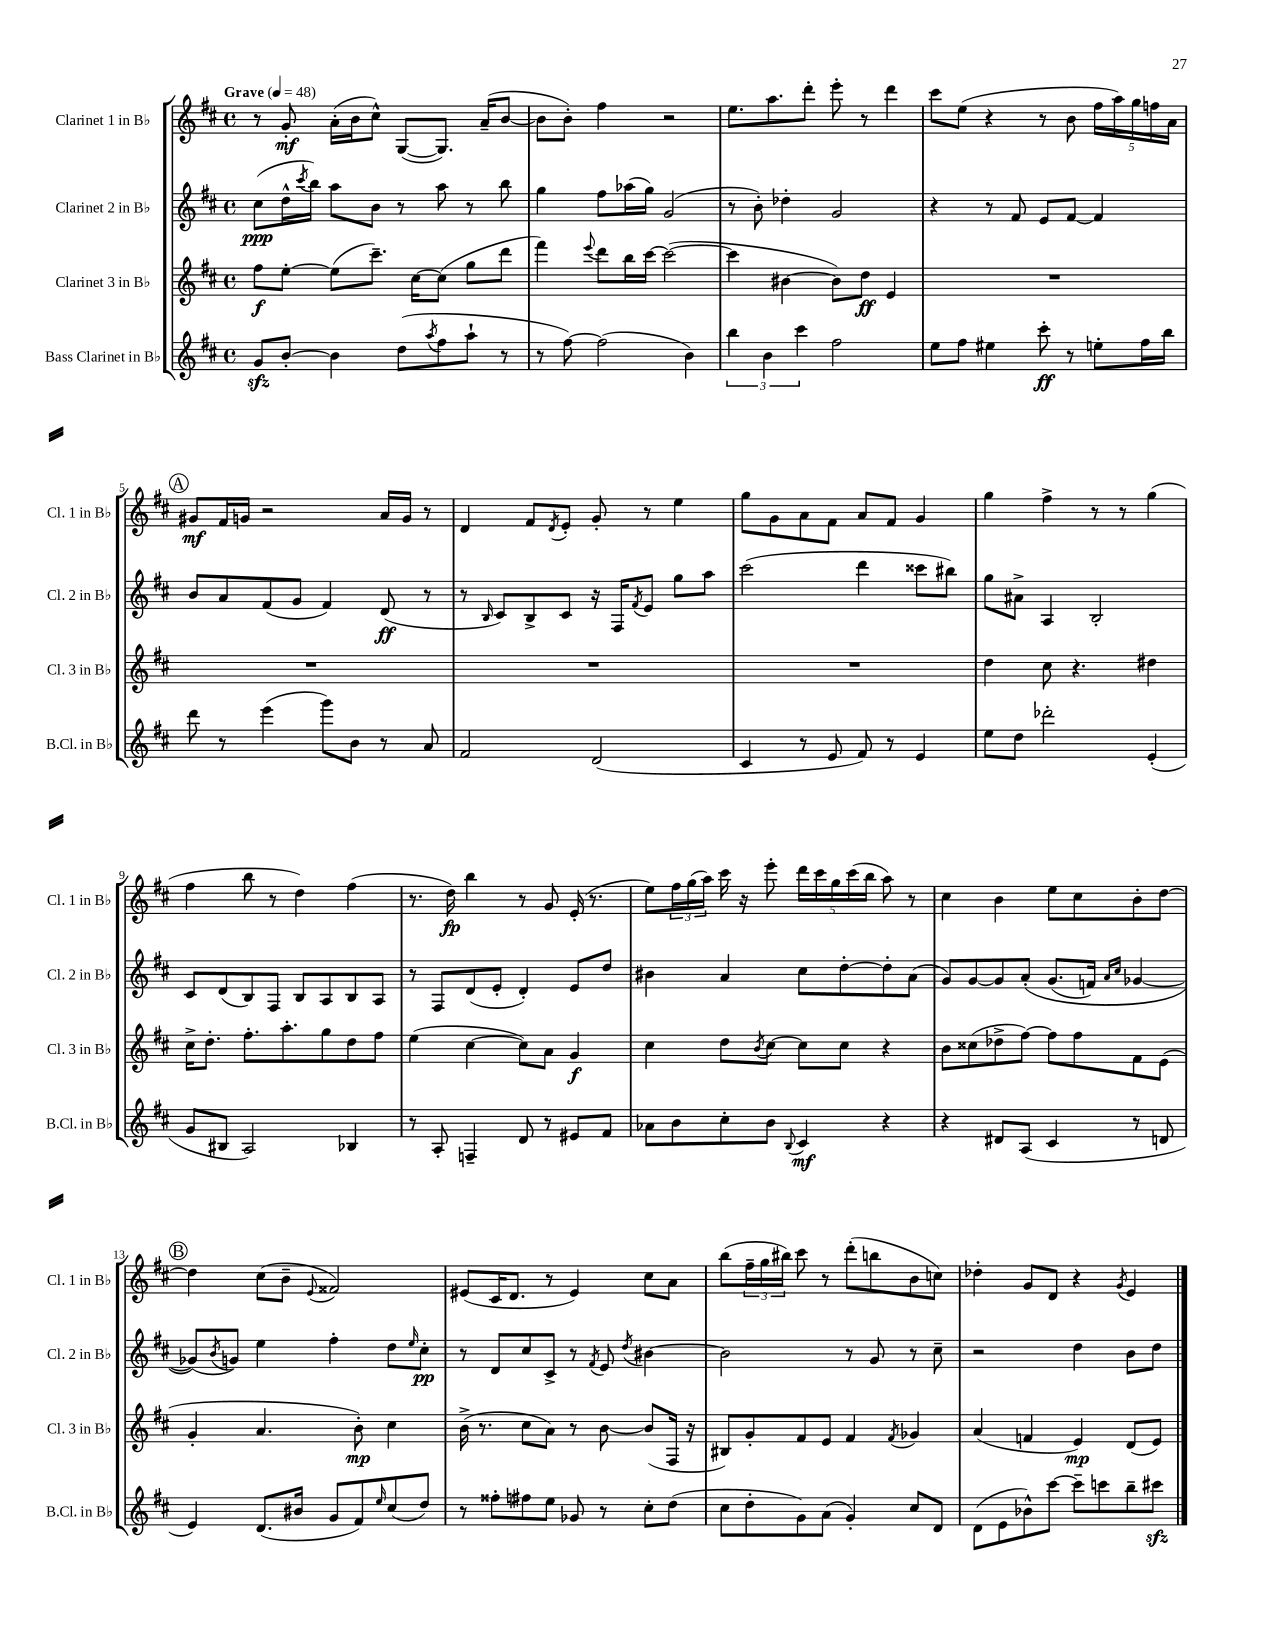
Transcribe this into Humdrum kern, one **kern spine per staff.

**kern	**dynam	**kern	**dynam	**kern	**dynam	**kern	**dynam
*part4	*part4	*part3	*part3	*part2	*part2	*part1	*part1
*staff4	*staff4	*staff3	*staff3	*staff2	*staff2	*staff1	*staff1
*I"Bass Clarinet in B♭	*	*I"Clarinet 3 in B♭	*	*I"Clarinet 2 in B♭	*	*I"Clarinet 1 in B♭	*
*I'B.Cl. in B♭	*	*I'Cl. 3 in B♭	*	*I'Cl. 2 in B♭	*	*I'Cl. 1 in B♭	*
*clefG2	*	*clefG2	*	*clefG2	*	*clefG2	*
*k[f#c#]	*	*k[f#c#]	*	*k[f#c#]	*	*k[f#c#]	*
*M4/4	*	*M4/4	*	*M4/4	*	*M4/4	*
*met(c)	*	*met(c)	*	*met(c)	*	*met(c)	*
*MM48	*	*MM48	*	*MM48	*	*MM48	*
=1	=1	=1	=1	=1	=1	=1	=1
!	!	!	!	!	!	!LO:TX:a:B:t=Grave	!
8gzz/L	.	8ff#\L	f	(8cc#\L	ppp	8r	.
[8b'/J	.	[8ee'\J	.	16dd^^\L	.	8g'/	mf
.	.	.	.	8qccc#/	.	.	.
.	.	.	.	16bb\JJ)	.	.	.
4b\]	.	(8ee\L]	.	8aa\L	.	(16a'\LL	.
.	.	.	.	.	.	16b\J	.
.	.	8.ccc#~\J)	.	8b\J	.	8cc#^^\J)	.
(8dd\L	.	.	.	8r	.	([8G/L	.
.	.	[16cc#\KL	.	.	.	.	.
8qaa/	.	.	.	.	.	.	.
8ff#\	.	(8cc#\J]	.	8aa\	.	8.G/J])	.
8aa`\J	.	8gg\L	.	8r	.	.	.
.	.	.	.	.	.	(16a~/KL	.
8r	.	8ddd\J	.	8bb\	.	[8b/J	.
=2	=2	=2	=2	=2	=2	=2	=2
8r	.	4fff#\)	.	4gg\	.	8b\L]	.
[8ff#\)	.	.	.	.	.	8b'\J)	.
.	.	8qqeee/	.	.	.	.	.
(2ff#\]	.	8ddd\L	.	8ff#\L	.	4ff#\	.
.	.	16bb\L	.	(16aa-X\L	.	.	.
.	.	[16ccc#\JJ	.	16gg\JJ)	.	.	.
.	.	(2ccc#\_	.	(2g/	.	2r	.
4b\)	.	.	.	.	.	.	.
=3	=3	=3	=3	=3	=3	=3	=3
6bb\	.	4ccc#\]	.	8r	.	8.ee\L	.
.	.	.	.	8b'\)	.	.	.
6b\	.	.	.	.	.	.	.
.	.	.	.	.	.	8.aa\	.
.	.	[4b#X\	.	4dd-X'\	.	.	.
6ccc#\	.	.	.	.	.	.	.
.	.	.	.	.	.	8ddd'\J	.
2ff#\	.	8b#\L])	.	2g/	.	8eee'\	.
.	.	8dd\J	ff	.	.	8r	.
.	.	4e/	.	.	.	4ddd\	.
=4	=4	=4	=4	=4	=4	=4	=4
8ee\L	.	1r	.	4r	.	8ccc#\L	.
8ff#\J	.	.	.	.	.	(8ee\J	.
4ee#X\	.	.	.	8r	.	4r	.
.	.	.	.	8f#/	.	.	.
8ccc#'\	ff	.	.	8e/L	.	8r	.
8r	.	.	.	[8f#/J	.	8b\	.
8een'\L	.	.	.	4f#/]	.	20ff#\LL	.
.	.	.	.	.	.	20aa\)	.
.	.	.	.	.	.	20gg\	.
16ff#\L	.	.	.	.	.	.	.
.	.	.	.	.	.	20ffn\	.
16bb\JJ	.	.	.	.	.	.	.
.	.	.	.	.	.	20a\JJ	.
!!LO:LB:g=z
!!LO:REH:place=s1:t=A
=5	=5	=5	=5	=5	=5	=5	=5
8ddd\	.	1r	.	8b/L	.	8g#X/L	mf
8r	.	.	.	8a/	.	16f#/L	.
.	.	.	.	.	.	16gn/JJ	.
(4eee\	.	.	.	(8f#/	.	2r	.
.	.	.	.	8g/J	.	.	.
8ggg\L)	.	.	.	4f#/)	.	.	.
8b\J	.	.	.	.	.	.	.
8r	.	.	.	(8d/	ff	16a/LL	.
.	.	.	.	.	.	16g/JJ	.
8a/	.	.	.	8r	.	8r	.
=6	=6	=6	=6	=6	=6	=6	=6
2f#/	.	1r	.	8r	.	4d/	.
.	.	.	.	16qqB/	.	.	.
.	.	.	.	8c#/L)	.	.	.
.	.	.	.	8B^/	.	8f#/L	.
.	.	.	.	.	.	8qd/	.
.	.	.	.	8c#/J	.	8e'/J	.
(2d/	.	.	.	16r	.	8g'/	.
.	.	.	.	16F#/KL	.	.	.
.	.	.	.	8qf#/	.	.	.
.	.	.	.	8e/J	.	8r	.
.	.	.	.	8gg\L	.	4ee\	.
.	.	.	.	8aa\J	.	.	.
=7	=7	=7	=7	=7	=7	=7	=7
4c#/	.	1r	.	(2ccc#\	.	8gg\L	.
.	.	.	.	.	.	8g\	.
8r	.	.	.	.	.	8a\	.
8e/	.	.	.	.	.	8f#\J	.
8f#/)	.	.	.	4ddd\	.	8a/L	.
8r	.	.	.	.	.	8f#/J	.
4e/	.	.	.	8ccc##X\L	.	4g/	.
.	.	.	.	8bb#X\J)	.	.	.
=8	=8	=8	=8	=8	=8	=8	=8
8ee\L	.	4dd\	.	8gg\L	.	4gg\	.
8dd\J	.	.	.	8a#X^\J	.	.	.
2ddd-X'\	.	8cc#\	.	4A/	.	4ff#^\	.
.	.	4.r	.	.	.	.	.
.	.	.	.	2B'/	.	8r	.
.	.	.	.	.	.	8r	.
(4e'/	.	4dd#X\	.	.	.	(4gg\	.
!!LO:LB:g=z
=9	=9	=9	=9	=9	=9	=9	=9
8g/L	.	16cc#^\KL	.	8c#/L	.	4ff#\	.
.	.	8.dd'\J	.	.	.	.	.
8B#X/J	.	.	.	(8d/	.	.	.
2A/)	.	8.ff#'\L	.	8B/)	.	8bb\	.
.	.	.	.	8F#/J	.	8r	.
.	.	8.aa'\	.	.	.	.	.
.	.	.	.	8B/L	.	4dd\)	.
.	.	8gg\	.	8A/	.	.	.
4B-X/	.	8dd\	.	8B/	.	(4ff#\	.
.	.	8ff#\J	.	8A/J	.	.	.
=10	=10	=10	=10	=10	=10	=10	=10
8r	.	(4ee\	.	8r	.	8.r	.
8A'/	.	.	.	8F#/L	.	.	.
.	.	.	.	.	.	16dd\)	fp
4Fn~/	.	[4cc#\	.	(8d/	.	4bb\	.
.	.	.	.	8e'/J	.	.	.
8d/	.	8cc#\L])	.	4d'/)	.	8r	.
8r	.	8a\J	.	.	.	8g/	.
8e#X/L	.	4g/	f	8e/L	.	(16e'/	.
.	.	.	.	.	.	8.r	.
8f#/J	.	.	.	8dd/J	.	.	.
=11	=11	=11	=11	=11	=11	=11	=11
8a-X\L	.	4cc#\	.	4b#X\	.	8ee\L)	.
8b\	.	.	.	.	.	24ff#\L	.
.	.	.	.	.	.	(24gg\	.
.	.	.	.	.	.	24aa\JJ)	.
8cc#'\	.	8dd\L	.	4a/	.	16ccc#\	.
.	.	.	.	.	.	16r	.
.	.	8qb/	.	.	.	.	.
8b\J	.	[8cc#\J	.	.	.	8eee'\	.
8qqB/	.	.	.	.	.	.	.
4c#/	mf	8cc#\L]	.	8cc#\L	.	20ddd\LL	.
.	.	.	.	.	.	20ccc#\	.
.	.	.	.	.	.	20gg\	.
.	.	8cc#\J	.	[8dd'\	.	.	.
.	.	.	.	.	.	(20ccc#\	.
.	.	.	.	.	.	20bb\JJ	.
4r	.	4r	.	8dd'\]	.	8aa\)	.
.	.	.	.	(8a\J	.	8r	.
=12	=12	=12	=12	=12	=12	=12	=12
4r	.	8b\L	.	8g/L)	.	4cc#\	.
.	.	(8cc##X\	.	[8g/	.	.	.
8d#X/L	.	8dd-X^\	.	8g/]	.	4b\	.
(8A/J	.	[8ff#\J)	.	(8a'/J	.	.	.
4c#/	.	8ff#\L]	.	(8.g/L	.	8ee\L	.
.	.	8ff#\	.	.	.	8cc#\	.
.	.	.	.	16fn/Jk)	.	.	.
.	.	.	.	16qqa/LL	.	.	.
.	.	.	.	16qqcc#/JJ	.	.	.
8r	.	8f#\	.	[4g-X/	.	8b'\	.
8dn/	.	(8e\J	.	.	.	[8dd\J	.
!!LO:LB:g=z
!!LO:REH:place=s1:t=B
=13	=13	=13	=13	=13	=13	=13	=13
4e/)	.	4g'/	.	(8g-X/L])	.	4dd\]	.
.	.	.	.	8qb/	.	.	.
.	.	.	.	8gn/J)	.	.	.
(8.d/L	.	4.a/	.	4ee\	.	(8cc#\L	.
.	.	.	.	.	.	8b~\J	.
16b#X/Jk	.	.	.	.	.	.	.
.	.	.	.	.	.	8qqe/	.
8g/L	.	.	.	4ff#'\	.	2f##X/)	.
8f#/)	.	8b'\)	mp	.	.	.	.
16qqee/	.	.	.	.	.	.	.
(8cc#/	.	4cc#\	.	8dd\L	.	.	.
.	.	.	.	16qqee/	.	.	.
8dd/J)	.	.	.	8cc#'\J	pp	.	.
=14	=14	=14	=14	=14	=14	=14	=14
8r	.	(16b^\	.	8r	.	(8e#X/L	.
.	.	8.r	.	.	.	.	.
8ff##X'\L	.	.	.	8d/L	.	16c#/K	.
.	.	.	.	.	.	8.d/J	.
8ff#X\	.	8cc#\L	.	8cc#/	.	.	.
8ee\J	.	8a\J)	.	8c#^/J	.	8r	.
8g-X/	.	8r	.	8r	.	4e#/)	.
.	.	.	.	8qf#/	.	.	.
8r	.	[8b\	.	8e/	.	.	.
.	.	.	.	8qdd/	.	.	.
8cc#'\L	.	(8b/L]	.	[4b#X\	.	8cc#\L	.
(8dd\J	.	16F#/Jk	.	.	.	8a\J	.
.	.	16r	.	.	.	.	.
=15	=15	=15	=15	=15	=15	=15	=15
8cc#\L	.	8B#X/L)	.	2b#\]	.	(8bb\L	.
8dd'\	.	8g'/	.	.	.	24ff#~\L	.
.	.	.	.	.	.	24gg\	.
.	.	.	.	.	.	24bb#X\JJ)	.
8g\)	.	8f#/	.	.	.	8ccc#\	.
(8a\J	.	8e/J	.	.	.	8r	.
4g'/)	.	4f#/	.	8r	.	(8ddd'\L	.
.	.	.	.	8g/	.	8bbn\	.
.	.	8qf#/	.	.	.	.	.
8cc#/L	.	4g-X/	.	8r	.	8b\	.
8d/J	.	.	.	8cc#~\	.	8ccn\J)	.
=16	=16	=16	=16	=16	=16	=16	=16
(8d\L	.	(4a/	.	2r	.	4dd-X'\	.
8e\	.	.	.	.	.	.	.
8b-X^^\)	.	4fn/	.	.	.	8g/L	.
[8ccc#\J	.	.	.	.	.	8d/J	.
8ccc#~\L]	.	4e/)	mp	4dd\	.	4r	.
8cccn\	.	.	.	.	.	.	.
.	.	.	.	.	.	8qg/	.
8bb~\	.	(8d/L	.	8b\L	.	4e/	.
8ccc#Xzz\J	.	8e/J)	.	8dd\J	.	.	.
==	==	==	==	==	==	==	==
*-	*-	*-	*-	*-	*-	*-	*-
